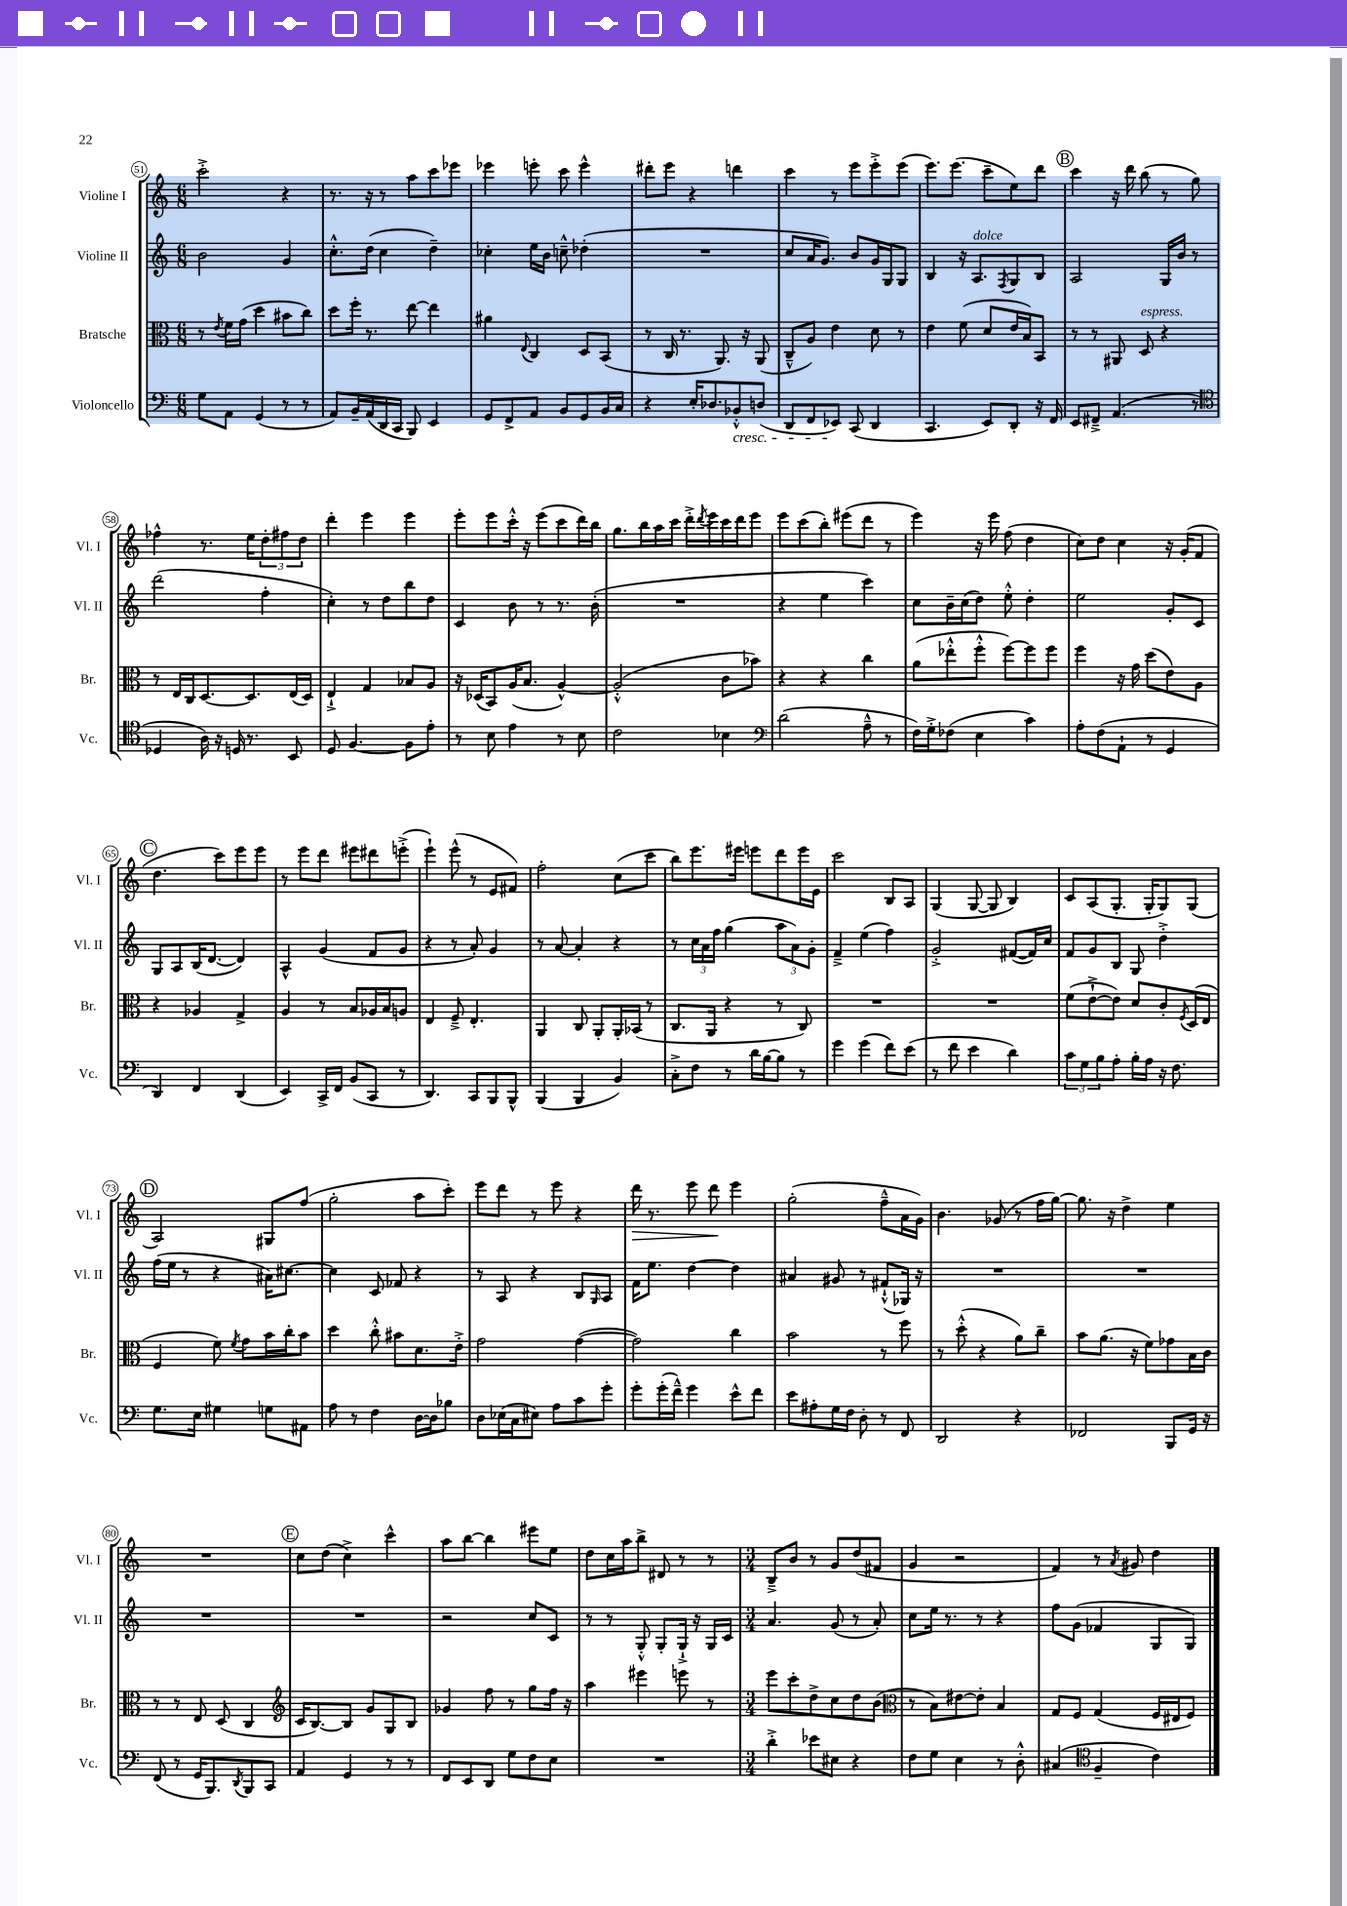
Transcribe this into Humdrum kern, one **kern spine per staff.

**kern	**kern	**kern	**kern
*staff4	*staff3	*staff2	*staff1
*clefF4	*clefC3	*clefG2	*clefG2
*k[]	*k[]	*k[]	*k[]
*M6/8	*M6/8	*M6/8	*M6/8
8G	8r	2b	2ccc'^
.	8qe	.	.
8AA	16f	.	.
.	(16g	.	.
(4GG	4dd	.	.
8r	8b#	4g	4r
8r	8cc)	.	.
=	=	=	=
8AA)	8dd	8.cc'^^	8.r
16BB~	16ff'	.	.
(16AA	8.r	(16dd	16r
16DD	.	4cc	8r
16CC	.	.	.
8BBB)	[8ee	.	8aa
4EE	4ee]	4dd~)	8ccc
.	.	.	8eee-
=	=	=	=
8GG	4a#	4cc-'	4eee-
8FF^	.	.	.
.	8qqE	.	.
8AA	4C	16ee	8eee'
.	.	16b	.
8BB	.	8cc~^^	8ccc
8GG	8D	(4dd-'	4eee^^
16BB	(8BB	.	.
16C	.	.	.
=	=	=	=
4r	8r	2.r	8ddd#'
.	16C	.	8eee
.	8.r	.	.
16E'	.	.	4r
8.D-	.	.	.
.	8.AA)	.	.
8BB-'^^	.	.	4ddd
.	16r	.	.
(8D	(8AA	.	.
=	=	=	=
8DD	8C~^^	8cc	4ccc
8FF	8A)	16a	.
.	.	8.g)	.
8EE-)	4e	.	8r
(8CC	.	8b	8eee
4DD	8d	16g	8eee'^
.	.	16G	.
.	8r	8G	(8eee
=	=	=	=
4.CC	4e	4B	8.eee)
.	.	.	(8.eee
.	(8f	16r	.
.	.	8.A	.
8EE)	8d	.	8ccc~
.	.	8qF	.
8DD'	16e	8G	8ee)
.	16B)	.	.
16r	8BB	8B	8ddd
16FF	.	.	.
=	=	=	=
8EE	8r	2A	4ccc
8FF#~^	8r	.	.
(4.AA	8AA#	.	16r
.	.	.	16ddd
.	8D	.	(8bb
.	4r	16G	8r
.	.	16b	.
8r	.	8r	8gg)
=	=	=	=
*clefC4	*	*	*
4D-	8r	(2ddd	4ff-^^
.	16E	.	.
.	16C	.	.
16A)	[8.D	.	8.r
16r	.	.	.
16D	.	.	.
8.r	8.D]	.	16ee
.	.	4ff'	12dd'
.	.	.	12ff#
8BB	(16E	.	.
.	.	.	12dd
.	16D)	.	.
=	=	=	=
8D	4E`^	4cc')	4ddd'
[4.F	.	.	.
.	4G	8r	4eee
.	.	8dd	.
8F]	8B-	8bb	4eee
8e'	8A	8dd	.
=	=	=	=
8r	16r	4c	8eee'
.	(16D-	.	.
8B	8BB)	.	8eee
4e	(16A	8b	16ccc'^^
.	8.B	.	16r
.	.	8r	(8eee
8r	[4A^^)	8.r	8ccc
8B	.	.	16ddd)
.	.	(16b'	16bb
=	=	=	=
2c	(2A'^^]	2.r	8.gg
.	.	.	16bb
.	.	.	16aa
.	.	.	16ccc
.	.	.	16ddd'^
.	.	.	8qddd
.	.	.	16eee
4B-	8c	.	16ccc
.	.	.	16ddd
.	8b-)	.	8eee
=	=	=	=
*clefF4	*	*	*
(2d	4r	4r	8eee
.	.	.	(8ccc
.	4r	4ee	8bb')
.	.	.	(8eee#
8A~^^	4cc	4ccc)	8ddd
8r	.	.	8r
=	=	=	=
16F)	(8a	8cc	4eee)
16G'^	.	.	.
(8F-	8ee-'^^	16b~	.
.	.	(16cc	.
4E	8ff'^^	8dd)	16r
.	.	.	16eee
.	[8ff)	8ee'^^	(8ff
4c)	8ff]	4dd'	4dd
.	8ff	.	.
=	=	=	=
8A'	4ff	2ee	8cc)
(8F	.	.	8dd
8AA`	16r	.	4cc
.	16g	.	.
8r	(8dd	.	.
4GG	8e)	8g'	16r
.	.	.	(16g'
.	8A	8c	8f
=	=	=	=
4DD)	4r	8G	4.dd
.	.	8A	.
4FF	4A-	(16B	.
.	.	[8.d	.
.	.	.	8ccc)
(4DD	4G^	4d])	8eee
.	.	.	8eee
=	=	=	=
4EE)	4A	4A^^	8r
.	.	.	8eee
16CC^	8r	(4g	8ddd
16FF	.	.	.
(8BB	8B	.	8eee#
8CC	16A-	8f	8ddd#
.	16B	.	.
8r	8A	8g	(8eee'^
=	=	=	=
4.DD)	4E	4r	4eee`)
.	8F~^	8r	(8eee^^
8CC	4.E'	8a')	8r
8BBB	.	4g	8e
8BBB^^	.	.	8f#)
=	=	=	=
(4BBB	4AA	8r	2ff'
.	.	[8a	.
4BBB	8C	4a']	.
.	8AA'	.	.
4BB)	16AA'	4r	(8cc
.	(16BB-	.	.
.	8r	.	8ccc
=	=	=	=
8C'^	8.C	8r	8bb)
8F	.	24cc	8.eee
.	.	24a	.
.	16AA	.	.
.	.	24ff	.
8r	4r	(4gg	.
.	.	.	16eee#
16d	.	.	8eee
[16B	.	.	.
8B]	8r	12aa	8ddd
.	.	12a)	.
8r	8C)	.	16eee
.	.	12g'	.
.	.	.	16e
=	=	=	=
4g	2.r	4f~^	2ccc
(4g	.	(4ee	.
8f)	.	4ff)	8B
(8e	.	.	8A
=	=	=	=
8r	2.r	2g'^	(4G
8f	.	.	.
4e	.	.	[8G
.	.	.	8G]
4d)	.	([8f#	4B)
.	.	16f#])	.
.	.	16cc	.
=	=	=	=
12c	(8f	8f	8c
12G	.	.	.
.	[8e`^	8g	(8A
12B	.	.	.
8A'	8e])	8B	8.G'
16B'	8d	8G	.
16A	.	.	16G'
16r	8c'	4dd'^	8G)
8.F	.	.	.
.	8qF	.	.
.	(16D	.	(8G
.	16E	.	.
=	=	=	=
8.G	4F	(16ff	2A)
.	.	16ee	.
.	.	8r	.
16E	.	.	.
4G#	8f)	4r	.
.	8qf	.	.
.	8g	.	.
8G	16b	16a#)	8G#
.	16cc'	[8.cc#	.
8AA#	8b	.	(8ff
=	=	=	=
8A	4dd	4cc#]	2gg'
8r	.	.	.
4F	8cc'^^	8c	.
.	8b#	8f-	.
[16D	8.d	4r	8aa
16D]	.	.	.
8B-	.	.	8ccc')
.	16e'^	.	.
=	=	=	=
8D	2g	8r	8eee
(16E-	.	8A	8ddd
16C	.	.	.
8E#)	.	4r	8r
8A	.	.	8eee
8c	([4g	8B	4r
.	.	16qqG	.
8g'	.	8A	.
=	=	=	=
8g'	2g])	16f	16ddd
.	.	8.ee	8.r
(16g'	.	.	.
16f~^^)	.	.	.
4g	.	[4dd	8eee
.	.	.	8ddd
8e^^	4cc	4dd]	4eee
8f	.	.	.
=	=	=	=
8e	2b	4a#	(2gg'
8A#'	.	.	.
16G	.	8g#	.
16F	.	.	.
8D'	.	8r	.
8r	8r	(8f#`^^	8ff~^^
8FF	8ff	16G-)	16a
.	.	16r	16g)
=	=	=	=
2DD	8r	2.r	4.b
.	(8dd'^^	.	.
.	4r	.	.
.	.	.	(8g-
4r	8a)	.	8r
.	8cc~	.	16ff
.	.	.	[16gg)
=	=	=	=
2FF-	8b	2.r	8.gg]
.	(8.a	.	.
.	.	.	16r
.	.	.	4dd^
.	16r	.	.
.	8f)	.	.
8BBB	8g-	.	4ee
16GG	16B	.	.
16r	16c	.	.
=	=	=	=
(8FF	8r	2.r	2.r
8r	8r	.	.
16GG	8E	.	.
8.BBB)	.	.	.
.	(8D	.	.
8qDD	.	.	.
8BBB	4C	.	.
8CC	.	.	.
=	=	=	=
*	*clefG2	*	*
4AA	16c	2.r	8cc
.	[8.B)	.	.
.	.	.	(8dd
4GG	8B]	.	4cc^)
.	8g	.	.
8r	8G	.	4ccc^^
8r	8B	.	.
=	=	=	=
8FF	4g-	2r	8aa
8EE	.	.	[8bb
8DD	8ff	.	4bb]
8G	8r	.	.
8F	8gg	8cc	8eee#
8E	16ff	8c	8ee
.	16r	.	.
=	=	=	=
2.r	4aa	8r	8dd
.	.	8r	16cc
.	.	.	16aa
.	4eee#	8G'^^	8bb^
.	.	8G'	8d#
.	8eee	16G`^	8r
.	.	16r	.
.	8r	16G	8r
.	.	16c	.
=	=	=	=
*M3/4	*M3/4	*M3/4	*M3/4
4d'^	8eee	4.a	8B~^
.	8ccc'	.	8b
8e-	8dd^	.	8r
8E#	8cc	(8g	8g
4r	8dd	8r	(8dd
.	(8b	8a')	8f#
=	=	=	=
*	*clefC3	*	*
8F	8r	8cc	4g
8G	8B)	16ee	.
.	.	8.r	.
4E	[8e#	.	2r
.	8e#']	8r	.
8r	4B	4r	.
8D'^^	.	.	.
=	=	=	=
(4C#	8G	8ff	4f)
.	8F	(8g	.
*clefC4	*	*	*
4F~	(4G	4f-	8r
.	.	.	8qa
.	.	.	8g#
4c)	16F	8G	4dd
.	16E#	.	.
.	8F)	8G)	.
==	==	==	==
*-	*-	*-	*-
